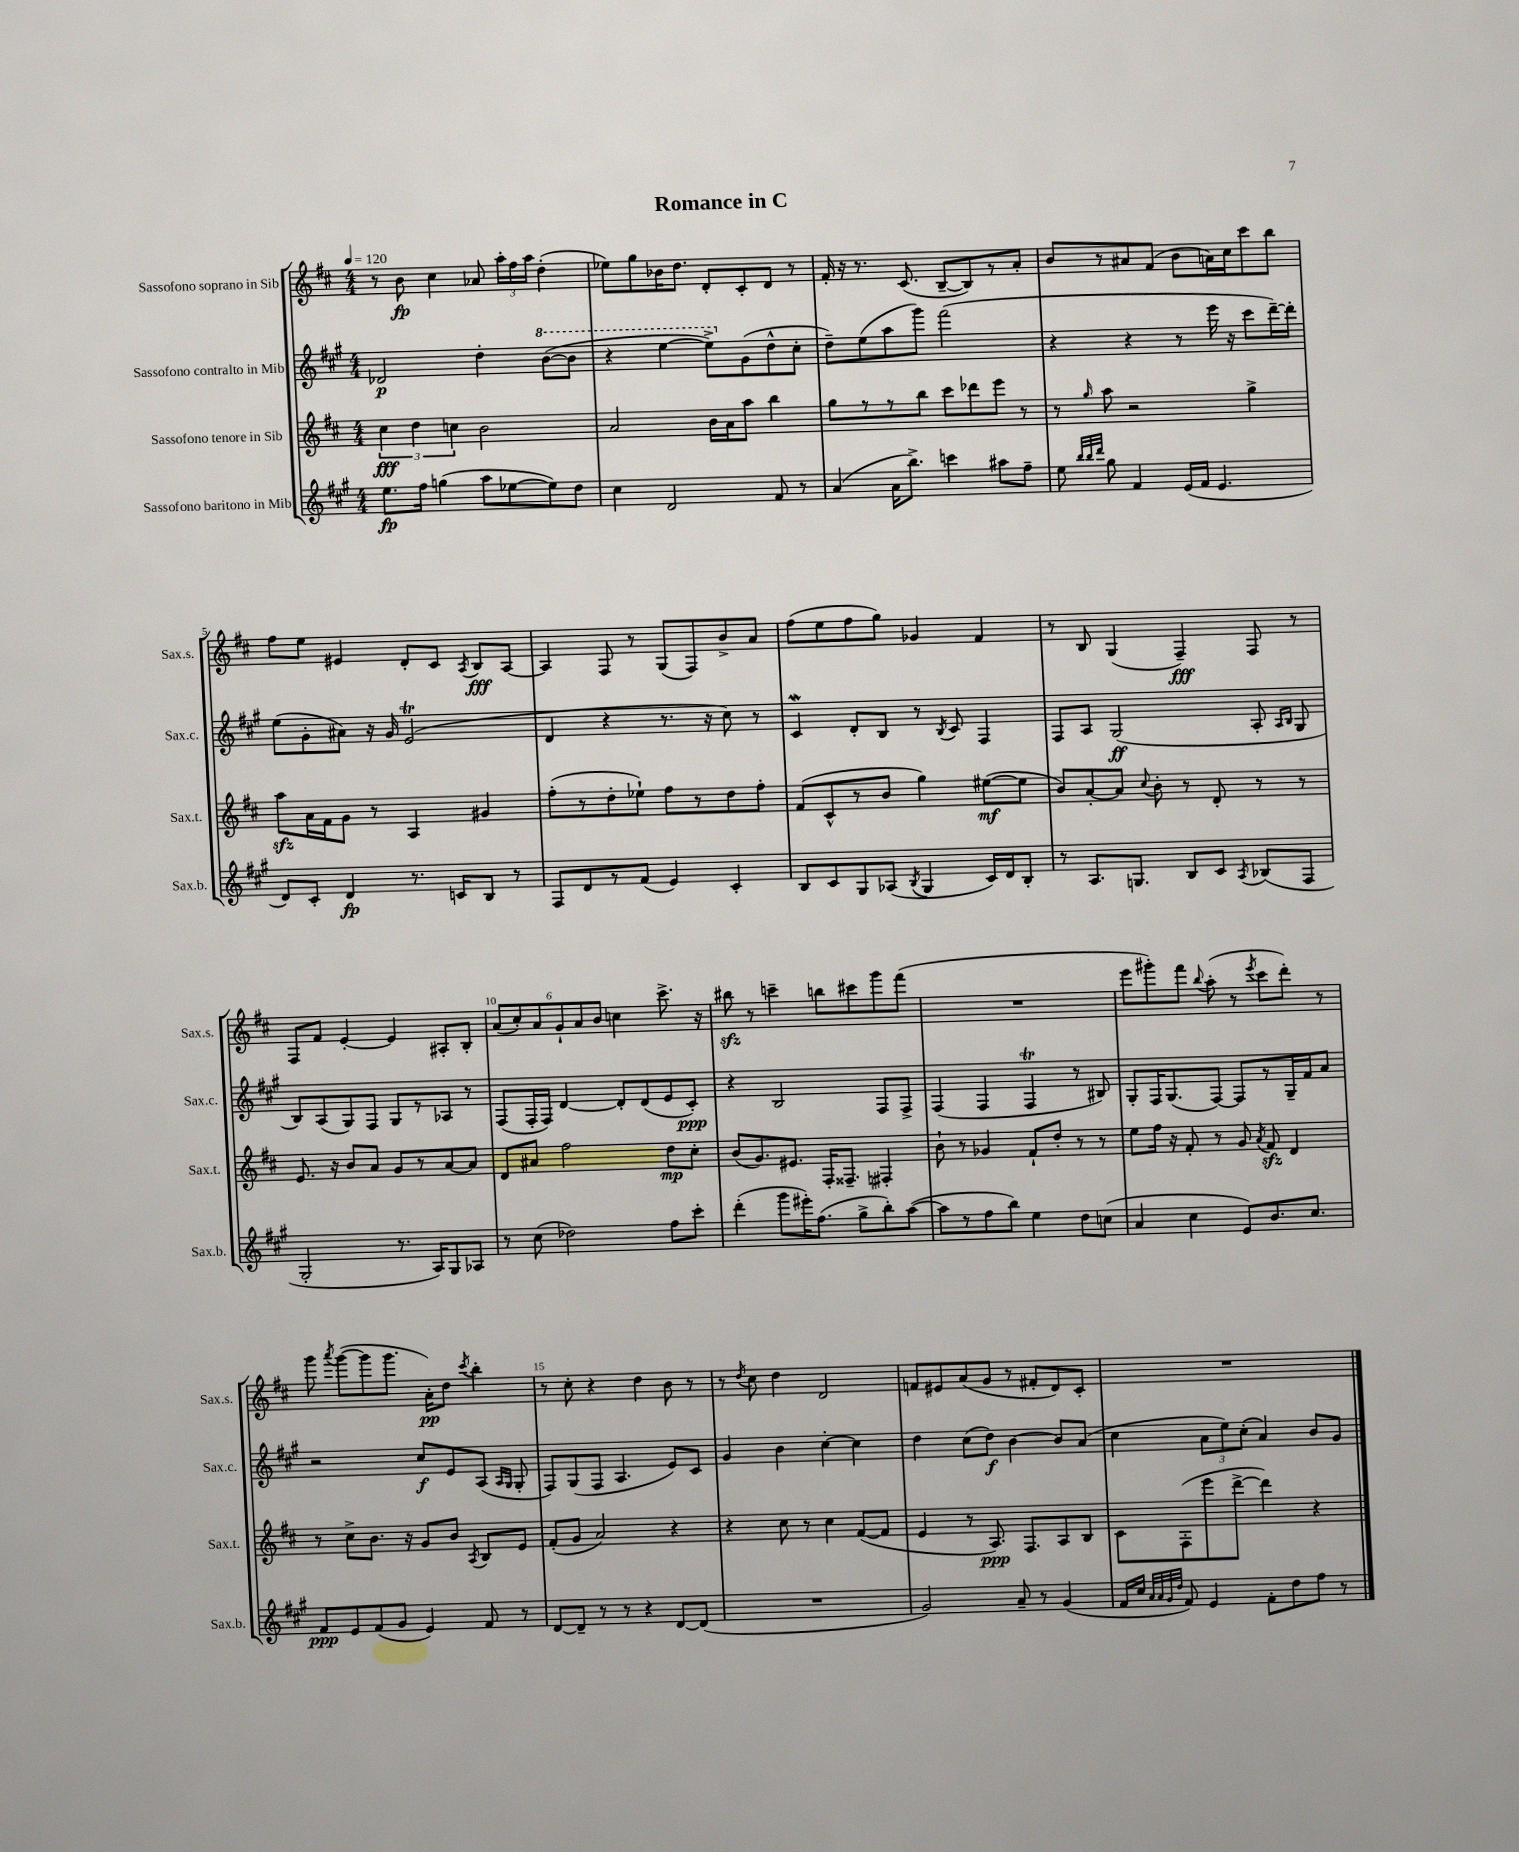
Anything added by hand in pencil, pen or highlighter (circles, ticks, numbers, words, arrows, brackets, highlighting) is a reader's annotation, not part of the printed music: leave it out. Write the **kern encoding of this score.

**kern	**kern	**kern	**kern
*staff4	*staff3	*staff2	*staff1
*clefG2	*clefG2	*clefG2	*clefG2
*k[f#c#g#]	*k[f#c#]	*k[f#c#g#]	*k[f#c#]
*M4/4	*M4/4	*M4/4	*M4/4
*MM120	*MM120	*MM120	*MM120
8.ee	6cc#	2d-	8r
.	.	.	8b
.	6dd	.	.
16ff#	.	.	.
(4gg	.	.	4cc#
.	6cc	.	.
8aa	2b	4dd'	8a-
[8ee-	.	.	24aa'
.	.	.	24ff#
.	.	.	24aa
8ee-])	.	([8bb	(4dd'
8dd	.	8bb]	.
=	=	=	=
4cc#	2a	4r	8ee-)
.	.	.	8gg
2d	.	[4eee	16b-
.	.	.	8.dd
.	16b	8eee^])	8d'
.	16a	.	.
.	8aa	(8g#	8c#'
8f#	4bb	8dd^^	8d
8r	.	8cc#'	8r
=	=	=	=
(4a	8gg	8dd~)	16f#'
.	.	.	16r
.	8r	(8ee	8.r
16a	8r	8aa	.
8.bb^)	.	.	(8.c#
.	8bb	8ggg#)	.
4ccc	8ccc#	(2fff#	[8B~
.	8ddd-	.	8B])
8aa#	8eee	.	8r
8ff#~	8r	.	8a'
=	=	=	=
8ee	8r	4r	8b
32qqbb	.	.	.
32qqbb	.	.	.
32qqddd	16qqgg	.	.
8gg#	8aa	.	8r
4f#	2r	4r	8a#
.	.	.	(8f#
(16e	.	8r	8b
16f#	.	.	.
4.e	.	16eee	16a)
.	.	16r	16cc#
.	4gg^	8ccc#	8ccc#
.	.	[16ddd~)	8bb
.	.	16ddd']	.
=	=	=	=
8d)	8aa	(8ee	8ff#
8c#'	16a	8g#'	8ee
.	16f#	.	.
4d	8g	8a#)	4e#
.	8r	16r	.
.	.	16g#	.
8.r	4A	(2e	8d'
.	.	.	8c#
16c	.	.	.
.	.	.	8qA
8B	4g#	.	8B
8r	.	.	[8A
=	=	=	=
8F#	(8ff#'	4d	4A]
8d	8r	.	.
8r	8dd'	4r	8F#
(8f#	8ee-`)	.	8r
4e)	8ff#	8.r	(8G
.	8r	.	8F#)
.	.	16r	.
4c#'	8dd	8cc#)	8b^
.	8ff#'	8r	8a
=	=	=	=
8B	(8f#	4c#	(8ff#
8c#	8c#^^	.	8ee
8G#	8r	8d'	8ff#
(8A-	8b	8B	8gg)
8qB	.	.	.
4G#	4gg)	8r	4g-
.	.	8qB	.
.	.	8c#	.
16c#)	([8ee#	4F#	4f#
16d	.	.	.
8B'	8ee#]	.	.
=	=	=	=
8r	8b)	8F#	8r
8.A	[8a'	8A	8B
.	8a]	(2G#	(4G
8.G	.	.	.
.	8qqcc#	.	.
.	8b'	.	.
8B	8r	.	4F#~)
8c#	8d'	.	.
8qA	.	.	.
(8B-	8r	8A'	8F#
.	.	16qqA	.
.	.	16qqB	.
8F#	8r	8G#	8r
=	=	=	=
2G#'	8.e	8B)	8F#
.	.	(8A	8f#
.	16r	.	.
.	8b	8G#)	[4e'
.	8a	8F#	.
8.r	8g	8G#	4e]
.	8r	8r	.
16A)	.	.	.
8G#	[8a	8A-	8A#'
8A-	8a]	8r	8B'
=	=	=	=
8r	8d	(8F#	(12a
.	.	.	12cc#')
(8cc#	8a#	16F#'	.
.	.	.	12a
.	.	16F#)	.
2dd-)	2ff#	[4d	12g`
.	.	.	12a
.	.	.	12b
.	.	8d']	4cc
.	.	(8d	.
8ff#	8dd	8e	8.ccc#^
8ccc#'	8cc#'	8c#')	.
.	.	.	16r
=	=	=	=
(4ddd'	(8b	4r	8bb#
.	8.g)	.	8r
8ggg#	.	2B	4ccc~
.	8.e#	.	.
16eee#')	.	.	.
(8.ff#	.	.	.
.	16F#'	.	8bb
.	8.F##~	.	.
8gg#^	.	.	8ccc#
8bb')	4F#'	8F#	8ggg
([8aa	.	8F#^	(8fff#
=	=	=	=
8aa]	8b`	(4F#	1r
8r	8r	.	.
8ff#	4g-	4F#	.
8bb)	.	.	.
4ee	8f#`	4F#	.
.	8dd'	.	.
8dd	8r	8r	.
(8cc	8r	8B#)	.
=	=	=	=
4a	8ee	8G#'	8eee
.	16ff#	16F#	8ggg#')
.	16r	(8.G#	.
4cc#	8f#'	.	8fff#
.	.	.	8qqbb
.	8r	[8F#)	(8aa'
8e)	8g	8F#]	8r
.	8qa	.	8qeee
8.b	8f#	8r	8ccc#
.	4d	16G#~	8ddd')
8.cc#	.	16f#	.
.	.	8a	8r
=	=	=	=
8f#	8r	2r	8ggg
.	.	.	8qaaa
8e	8cc#^	.	([8ggg
(8f#	8.b	.	8ggg]
8g#	.	.	8.ggg
.	16r	.	.
4e)	8g	8cc#	.
.	.	.	16a')
.	8b	8e	8dd
.	8qA	.	8qccc#
8f#	8B	(8A	4bb'
.	.	16qqA	.
.	.	16qqG#	.
8r	8e	8G#'	.
=	=	=	=
[8d	(8f#'	8F#)	8r
8d~]	8g	(8G#	8cc#'
8r	2a)	8F#	4r
8r	.	4.A	.
4r	.	.	4dd
[8d	4r	8e)	8b
(8d]	.	8c#	8r
=	=	=	=
1r	4r	4g#	8r
.	.	.	8qdd
.	.	.	8cc#
.	8cc#	4b	4dd
.	8r	.	.
.	4cc#	[4cc#'	2d
.	([8f#	4cc#]	.
.	8f#]	.	.
=	=	=	=
2g#)	4e	4dd	8f
.	.	.	8e#
.	8r	(8cc#	(8a
.	8.A)	8dd)	8g
8a~	.	[4b	8r
.	8.F#	.	.
8r	.	.	8f#'
(4g#	8A	8b]	8d)
.	8B	(8a	8c#'
=	=	=	=
16f#	8c#	4cc#	1r
16cc#	.	.	.
32qqa	.	.	.
32qqa	.	.	.
32qqg#	.	.	.
32qqdd	.	.	.
8f#)	(8F#'	.	.
4e	8eee	12a	.
.	.	12ee)	.
.	[8ddd^	.	.
.	.	(12cc#'	.
8f#'	4ddd])	4a)	.
8dd	.	.	.
8ff#	4r	8b	.
8r	.	8g#	.
==	==	==	==
*-	*-	*-	*-
